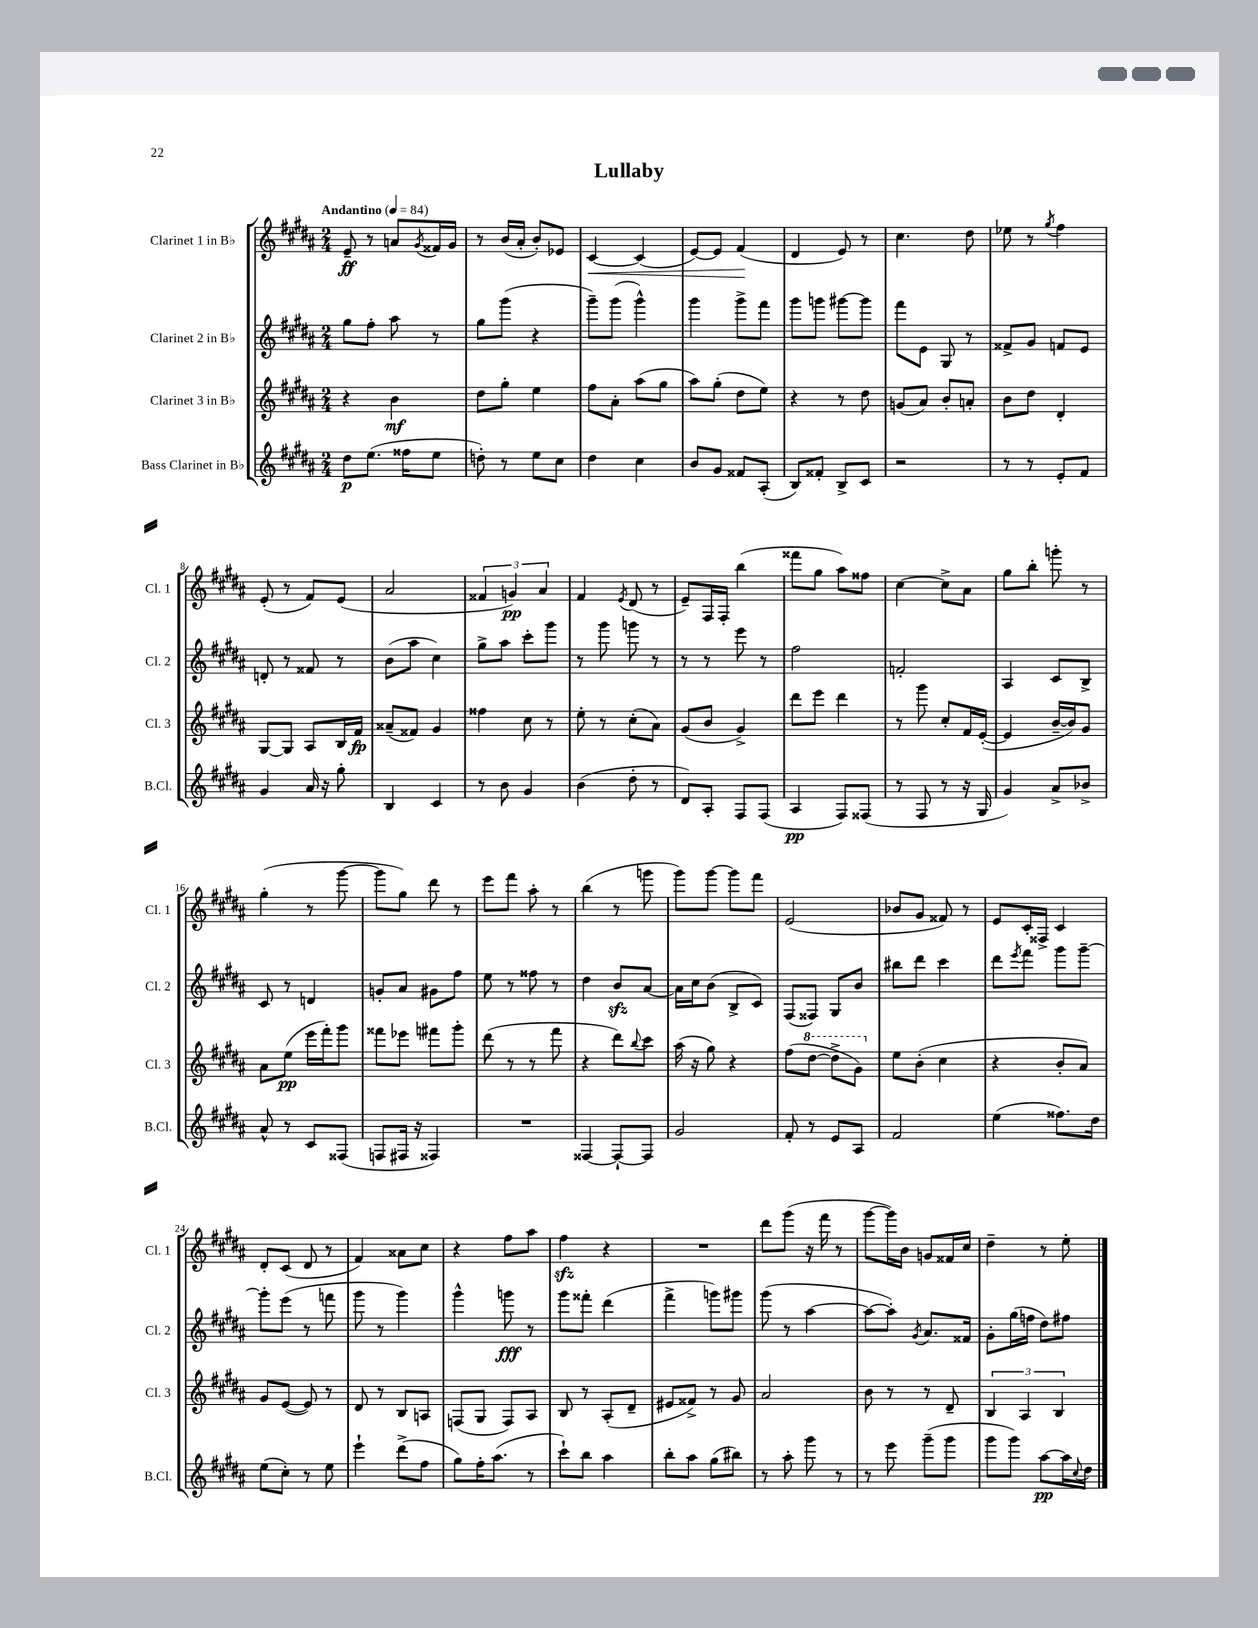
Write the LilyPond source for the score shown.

\header { title = "Lullaby" }
<<
\new StaffGroup <<
\new Staff = "s0" \with { instrumentName = "Clarinet 1 in Bb" shortInstrumentName = "Cl. 1" } {
    \clef treble \key b \major \numericTimeSignature \time 2/4 \tempo "Andantino" 4 = 84
    e'8--\ff r8 a'8 \acciaccatura { gis'8 } fisis'16 gis'16 |
    r8 b'16( ais'16-. b'8-.) ees'8 |
    cis'4~\< cis'4( |
    e'8~) e'8 fis'4\!( |
    dis'4 e'8) r8 |
    cis''4. dis''8 |
    ees''8 r8 \acciaccatura { gis''8 } fis''4 |
    e'8-.( r8 fis'8) e'8( |
    ais'2 |
    \tuplet 3/2 { fisis'4 g'4\pp) ais'4 } |
    fis'4 \acciaccatura { e'8 } dis'8( r8 |
    e'8--) fis16 fis16-. b''4( |
    fisis'''8 gis''8 ais''8) fisis''8 |
    cis''4~ cis''8-> ais'8 |
    gis''8 b''8-. g'''8-. r8 |
    gis''4-.( r8 gis'''8~ |
    gis'''8 gis''8) dis'''8 r8 |
    e'''8 fis'''8 ais''8-. r8 |
    b''4( r8 g'''8 |
    gis'''8) gis'''8~ gis'''8 fis'''8 |
    e'2( |
    bes'8 gis'8 fisis'8) r8 |
    e'8 cis'16-. fisis16-> cis'4 |
    dis'8-. cis'8( dis'8 r8 |
    fis'4) aisis'8 cis''8 |
    r4 fis''8 ais''8 |
    fis''4\sfz r4 |
    R2 |
    dis'''8 gis'''8( r16 fis'''16 r8 |
    gis'''8~ gis'''16) b'16 g'8 fisis'16 cis''16 |
    dis''4-- r8 e''8-. \bar "|." |
}
\new Staff = "s1" \with { instrumentName = "Clarinet 2 in Bb" shortInstrumentName = "Cl. 2" } {
    \clef treble \key b \major \numericTimeSignature \time 2/4
    gis''8 fis''8-. ais''8 r8 |
    gis''8 gis'''8( r4 |
    gis'''8--) gis'''8( gis'''4-^) |
    gis'''4 gis'''8-> fis'''8 |
    gis'''8 g'''8 gis'''8~ gis'''8 |
    fis'''8 e'8 gis8 r8 |
    fisis'8-> gis'8 f'8 e'8 |
    d'8-. r8 fisis'8 r8 |
    b'8( ais''8 cis''4) |
    gis''8-> ais''8 cis'''8-. gis'''8 |
    r8 gis'''8 g'''8 r8 |
    r8 r8 e'''8 r8 |
    fis''2 |
    f'2-. |
    ais4 cis'8 b8-> |
    cis'8 r8 d'4 |
    g'8-. ais'8 gis'8 fis''8 |
    e''8 r8 fisis''8 r8 |
    dis''4 b'8\sfz ais'8~ |
    ais'16 cis''16 b'8( b8-> cis'8) |
    fis8( fisis8) gis8 b'8 |
    bis''8 dis'''8 cis'''4 |
    dis'''8 \acciaccatura { e'''8 } fis'''8 gis'''8 gis'''8~-- |
    gis'''8-. e'''8( r8 f'''8 |
    gis'''8 r8 gis'''4) |
    gis'''4-^ g'''8\fff r8 |
    gis'''8 fisis'''8-. dis'''4( |
    fis'''4-> g'''8) gis'''8 |
    gis'''8( r8 ais''4~ |
    ais''8~ ais''8-.) \acciaccatura { gis'8 } ais'8. fisis'16 |
    gis'8-. gis''16( f''16 dis''8) fis''8 \bar "|." |
}
\new Staff = "s2" \with { instrumentName = "Clarinet 3 in Bb" shortInstrumentName = "Cl. 3" } {
    \clef treble \key b \major \numericTimeSignature \time 2/4
    r4 b'4\mf |
    dis''8 gis''8-. e''4 |
    fis''8 ais'8-. ais''8( gis''8 |
    ais''8) gis''8-.( dis''8 e''8) |
    r4 r8 dis''8 |
    g'8( ais'8) b'8-. a'8-. |
    b'8 dis''8 dis'4-. |
    gis8~ gis8 ais8 b16 fis'16\fp |
    aisis'8--( fisis'8) gis'4 |
    fisis''4 cis''8 r8 |
    e''8-. r8 cis''8-.( ais'8) |
    gis'8( b'8 gis'4->) |
    dis'''8 e'''8 dis'''4 |
    r8 gis'''8 cis''8-. fis'16 e'16~-.( |
    e'4 b'16~-- b'16) gis'8 |
    ais'8 e''8\pp( e'''16 fis'''16-.) gis'''8 |
    fisis'''8 ees'''8 fis'''8 gis'''8-. |
    dis'''8( r8 r8 fis'''8 |
    r4 dis'''8) \appoggiatura { b''8 } cis'''8 |
    ais''16( r16 gis''8) r4 |
    fis''8( \ottava #1 dis'''8~ dis'''8-> gis''8) \ottava #0 |
    e''8 b'8-.( cis''4 |
    r4 b'8-. ais'8) |
    gis'8 e'8~( e'8) r8 |
    dis'8 r8 b8 a8 |
    f8( gis8 f8) ais8 |
    b8 r8 ais8-.( dis'8-- |
    eis'8 fisis'8->) r8 gis'8 |
    ais'2 |
    b'8 r8 r8 dis'8-- |
    \tuplet 3/2 { b4 ais4 b4 } \bar "|." |
}
\new Staff = "s3" \with { instrumentName = "Bass Clarinet in Bb" shortInstrumentName = "B.Cl." } {
    \clef treble \key b \major \numericTimeSignature \time 2/4
    dis''8\p e''8.( fisis''16 e''8 |
    d''8-.) r8 e''8 cis''8 |
    dis''4 cis''4 |
    b'8 gis'8 fisis'8 ais8-.( |
    b8) fisis'8-. b8-> cis'8 |
    r2 |
    r8 r8 e'8-. fis'8 |
    gis'4 ais'16 r16 gis''8-. |
    b4 cis'4 |
    r8 b'8 gis'4 |
    b'4( dis''8-. r8 |
    dis'8) ais8-. fis8 fis8( |
    ais4\pp fis8) fisis8( |
    r8 fis8 r8 r16 gis16 |
    gis'4) ais'8-> bes'8-> |
    ais'8-^ r8 cis'8 fisis8( |
    f8 fis16 r16 fisis4) |
    R2 |
    fisis4~ fisis8~-! fisis8 |
    gis'2 |
    fis'8-. r8 e'8 ais8 |
    fis'2 |
    e''4( fisis''8.) dis''16 |
    e''8( cis''8-.) r8 e''8 |
    e'''4-! dis'''8->( fis''8 |
    gis''8) fis''16-. ais''8.( r8 |
    cis'''8-!) b''8 ais''4 |
    b''8-. ais''8 gis''8( bis''8) |
    r8 ais''8-. gis'''8 r8 |
    r8 e'''8 gis'''8--( gis'''8 |
    gis'''8 gis'''8) ais''8~\pp ais''16 \appoggiatura { cis''8 } dis''16 \bar "|." |
}
>>
>>
